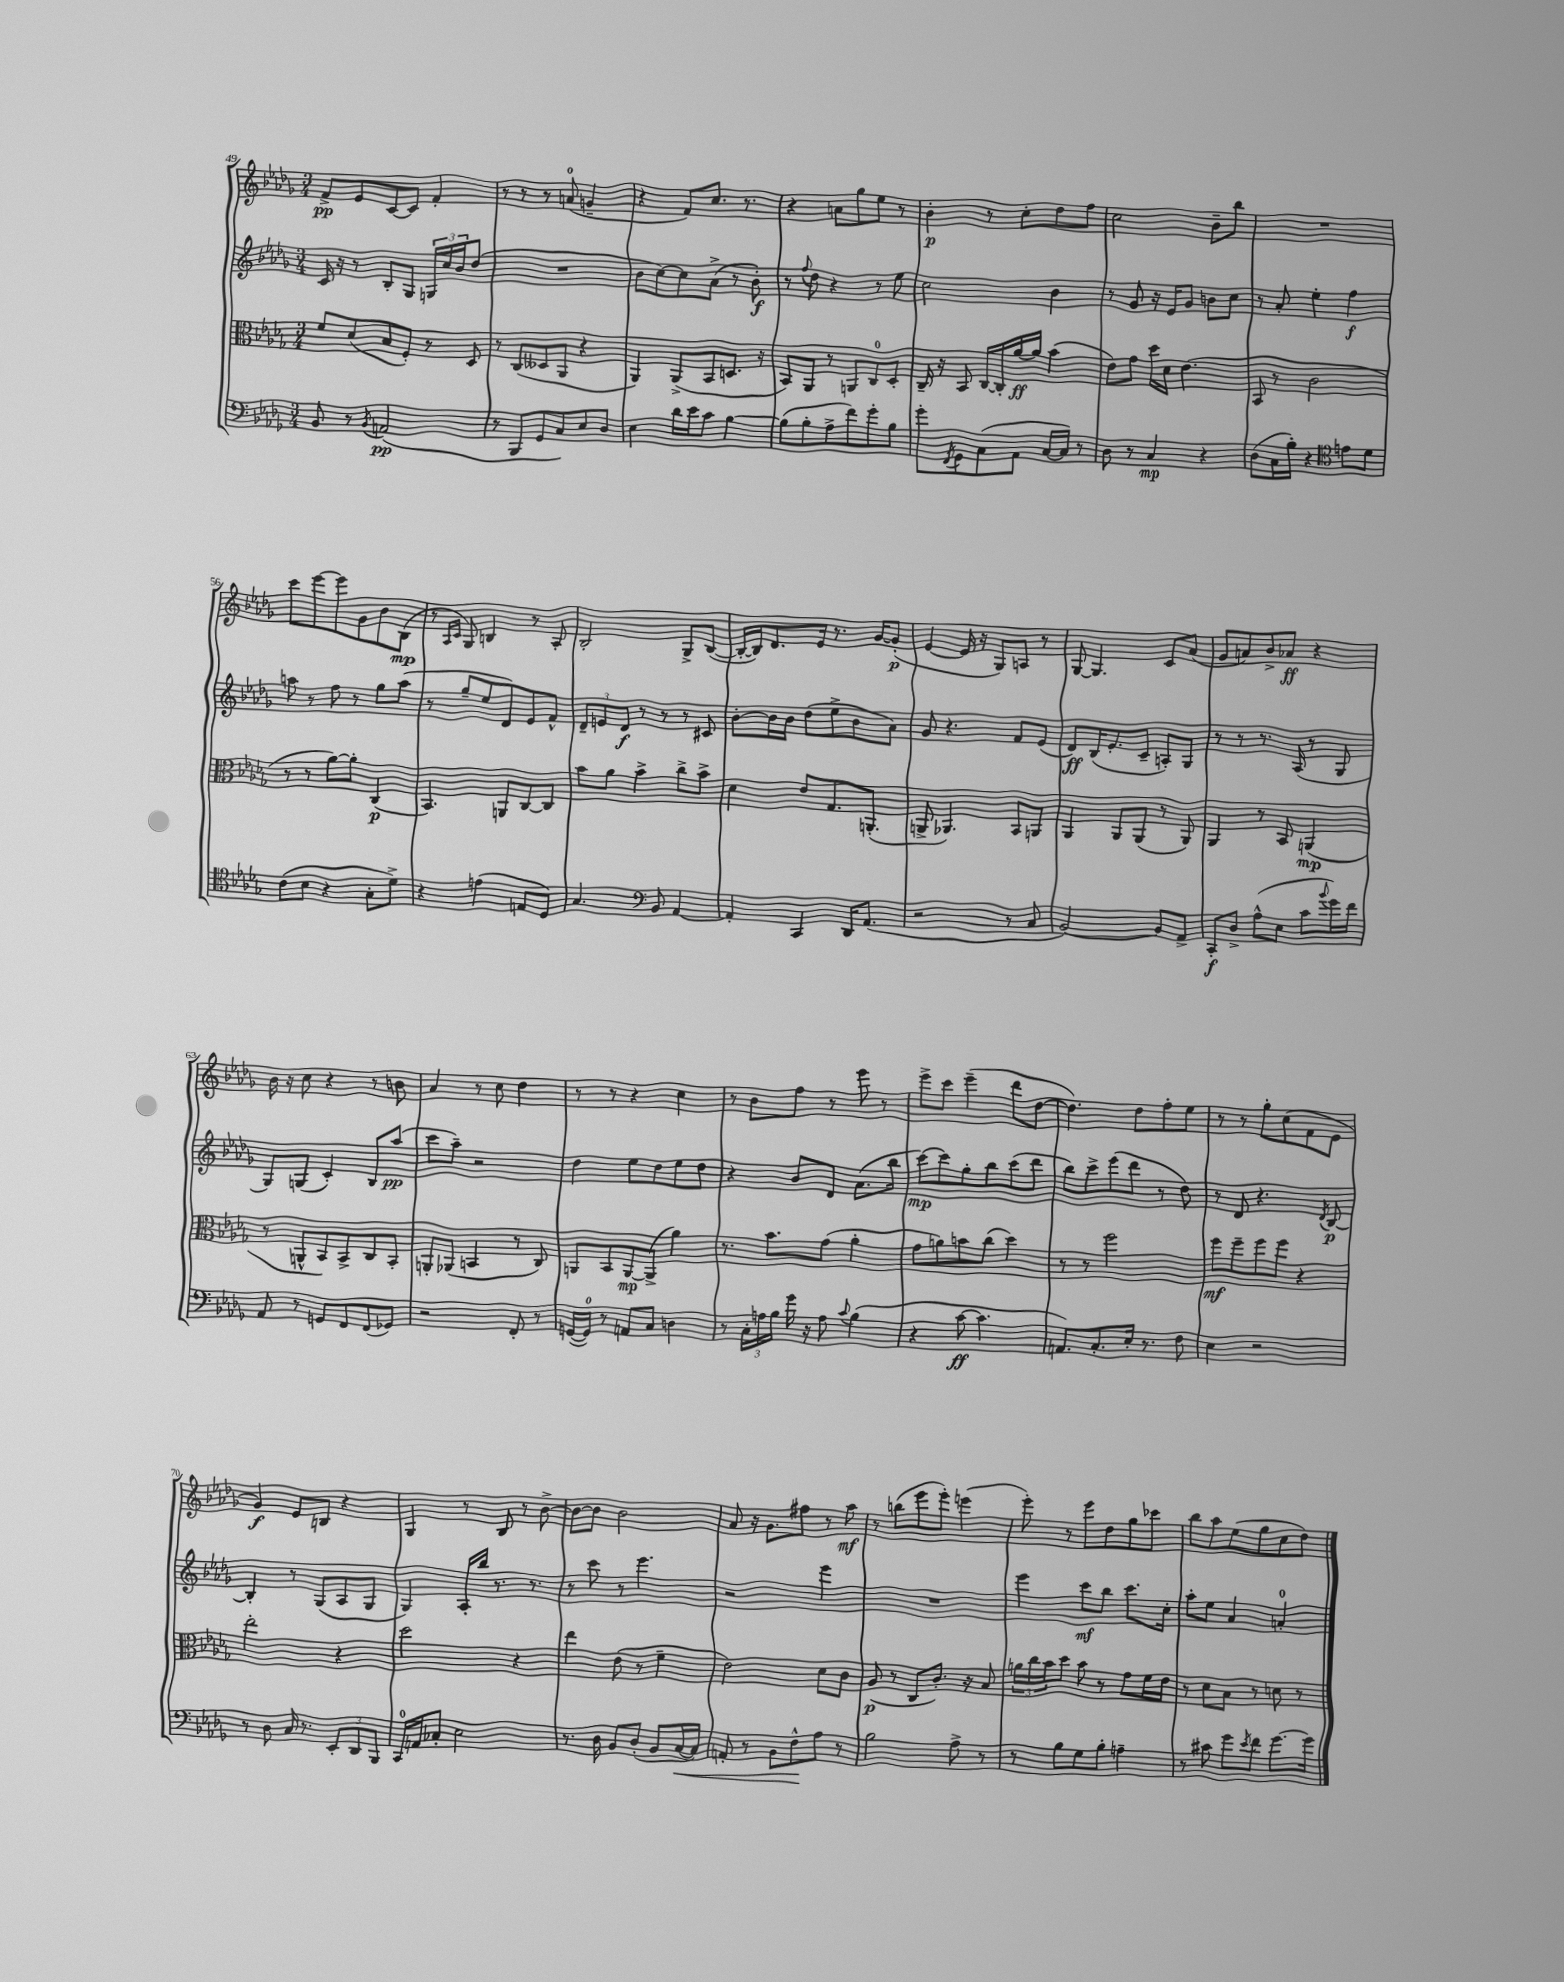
<<
\new StaffGroup <<
\new Staff = "s0" {
    \clef treble \key des \major \numericTimeSignature \time 3/4
    f'8->\pp ees'8 c'8~ c'8 f'4-. |
    r8 r8 r8 a'8-0( g'4-- |
    r4 f'8) c''8. r8. |
    r4 a'8 ges''8 ees''8 r8 |
    bes'4-.\p r8 c''8-. des''8 f''8 |
    c''2 bes'8-- bes''8 |
    R2. |
    c'''8 ees'''8~ ees'''8 ges'8 bes'8 bes8\mp( |
    r8 \grace { aes16 c'16 } ges8) b4 r8 aes8-. |
    bes2-. ges8-> bes8~( |
    bes16~-. bes16) des'8. ees'16 r8. ges'16~ ges'8-.\p( |
    ees'4~ ees'16 r16 ges8) a8 r8 |
    ges8~ ges4. c'8 aes'8( |
    ges'8 a'8) bes'8-> aes'8\ff r4 |
    bes'16 r16 c''8 r4 r8 b'8 |
    aes'4 r8 c''8 des''4 |
    r8 r8 r4 c''4 |
    r8 bes'8 f''8 r8 ees'''8 r8 |
    ees'''8-> c'''8 ees'''4--( des'''8 des''8~ |
    des''4.) des''8 f''8-. ees''8 |
    r8 r8 ges''8-. c''8( f'8 ees'8 |
    ges'4\f) ees'8 b8 r4 |
    ges4 r8 bes8 r8 bes'8~-> |
    bes'8~ bes'8 bes'2 |
    aes'8 r16 ges'8. fis''8 r8 aes''8\mf |
    r8 b''8( ees'''8 ees'''8-.) e'''4( |
    ees'''8-.) r8 ees'''8 des''8 ges''8 ces'''8 |
    bes''8 aes''8 ees''8( ges''8 c''8 des''8) \bar "|." |
}
\new Staff = "s1" {
    \clef treble \key des \major \numericTimeSignature \time 3/4
    c'16 r16 r8 bes8-. ges8 \tuplet 3/2 { g16 c''16 bes'16 } des''8( |
    R2. |
    bes'8 c''8~) c''8 aes'8->( r8 bes'8-.\f) |
    r8 \appoggiatura { f''8 } des''8 r4 r8 ees''8 |
    c''2 bes'4 |
    r8 ges'8 r16 ees'16 ges'8 b'8 c''8 |
    r8 aes'8-. ees''4-. f''4\f |
    a''8 r8 f''8 r8 ges''8 a''8( |
    r8 ges''8-- ees''8 des'8) ees'8 f'8-^ |
    \tuplet 3/2 { des'8-- e'8 des'8\f } r8 r8 r8 cis'8 |
    bes'8~-. bes'16 bes'16 des''8( ees''8-> bes'8 aes'8) |
    ges'8 r4. f'8 ees'8( |
    des'8\ff) bes16( ees'8.-. c'8-- a8-.) ges8 |
    r8 r8 r8. aes16( r8 ges8 |
    ges8) g8( c'4-.) bes8 aes''8\pp( |
    c'''8 aes''8--) r2 |
    des''4 ees''8 des''8 ees''8 des''8 |
    r4 bes'8 des'8 aes'8.( bes''16 |
    c'''8~\mp) c'''8 ges''8-. bes''8 c'''8( des'''8 |
    bes''8) c'''8-> ees'''8( des'''8 r8 des''8) |
    r8 des'8 r4. \acciaccatura { des'8 } bes8~\p |
    bes4-. r8 ges8( aes8 ges8 |
    ges4) aes16-. bes''16 r8. r8. |
    r8 c'''8 r8 ees'''4. |
    r2 ees'''4 |
    R2. |
    ees'''4 c'''8\mf bes''8 c'''8. c''16-. |
    aes''8-. ees''8 aes'4 a'4-0-. \bar "|." |
}
\new Staff = "s2" {
    \clef alto \key des \major \numericTimeSignature \time 3/4
    f'8 des'8( bes8 f8-.) r8 des8 |
    r8 c8( deses8 aes,8 r4 |
    aes,4) aes,8->( bes,8 d8. r16 |
    bes,8) aes,8 r8 a,8 c8-0 des8-. |
    c16-- r16 bes,8 c16~ c16-. aes'16~\ff aes'16 bes'4( |
    ees'8) ges'8 des''16 des'16 ees'4.( |
    bes,8 r8 c'2 |
    r8 r8 aes'8~) aes'8-. c4\p( |
    bes,4.) a,8 c8~ c8 |
    bes'8 aes'8 bes'4-> c''8-> bes'8-> |
    des'4 ees'8 ges8. a,8.-.( |
    a,8-> aes,4.) bes,8 a,8 |
    aes,4 aes,8 aes,8( r8 aes,8) |
    aes,4 r8 bes,8 a,4\mp( |
    r8 a,8-^ bes,8) bes,8-> c8 bes,8-. |
    a,8-. aes,8( b,4 r8 c8) |
    a,8 bes,8 a,8~\mp a,8->( aes'4) |
    r8. bes'8. ges'8( aes'4-. |
    ges'8 a'8) b'8 c''8( des''4) |
    r8 r8 f''2 |
    f''8\mf f''8-- f''8 f''8 r4 |
    ees''2-. r4 |
    des''2 r4 |
    ees''4 ees'8( r8 f'4-- |
    ees'2) des'8 c'8 |
    aes8\p( r8 c8 c'8.-.) r16 bes8 |
    \tuplet 3/2 { a'16 c''16 bes'16 } des''8 bes'8 r8 ges'8 f'16 ees'16 |
    r8 des'8 bes8 r8 d'8 r8 \bar "|." |
}
\new Staff = "s3" {
    \clef bass \key des \major \numericTimeSignature \time 3/4
    bes,8 r8 \acciaccatura { bes,8 } a,2\pp( |
    r8 bes,,8 ges,8 c8) ees8 des8 |
    ees4 des'16 ees'16 c'8 bes4~ |
    bes8( bes8-. aes8-> f'8) ges'8-. bes8 |
    ges'8-. \acciaccatura { f,8 } ges,8 c8( aes,8 c16~ c16) r8 |
    des8 r8 c4\mp r4 |
    des8( c16 bes16-.) r4 \clef tenor e'8 des'8 |
    c'8( bes8 r4 ges8-. des'8->) |
    r4 e'4( e8 des8) |
    ges4. \clef bass bes,8 aes,4~ |
    aes,4-. c,4 des,16 aes,8.( |
    r2 r8 c8 |
    bes,2~) bes,8 aes,8-> |
    c,8-.\f des8-> aes8-^( ees8 c'8 \appoggiatura { bes'8 } ges'16) f'16 |
    aes,8 r8 g,8 f,8 f,8( ges,8) |
    r2 f,8-. r8 |
    g,16~( g,16-0) r8 a,8 c8 d4 |
    r8 \tuplet 3/2 { c16-. a16 bes16 } ges'16 r16 a8 \appoggiatura { c'8 } bes4( |
    r4 c'8~\ff c'4. |
    a,8.) c8.-. ees16-. r8. f8 |
    ees4 r2 |
    r8 des8 c16 r8. \tuplet 3/2 { ees,8-. des,8 bes,,8 } |
    c,16-0 a,16 ces8-. ees2 |
    r8. des16 bes,8 des8-.( bes,8 c16~\< c16) |
    a,8-. r8 bes,8 f8-^\! aes8 r8 |
    bes2 aes8-> r8 |
    r8 bes8 ges8 bes8-. a4-- |
    r8 cis'8 ges'8 \acciaccatura { ees'8 } f'8 ges'8.~ ges'16 \bar "|." |
}
>>
>>
\layout { \context { \Score currentBarNumber = #49 } }
